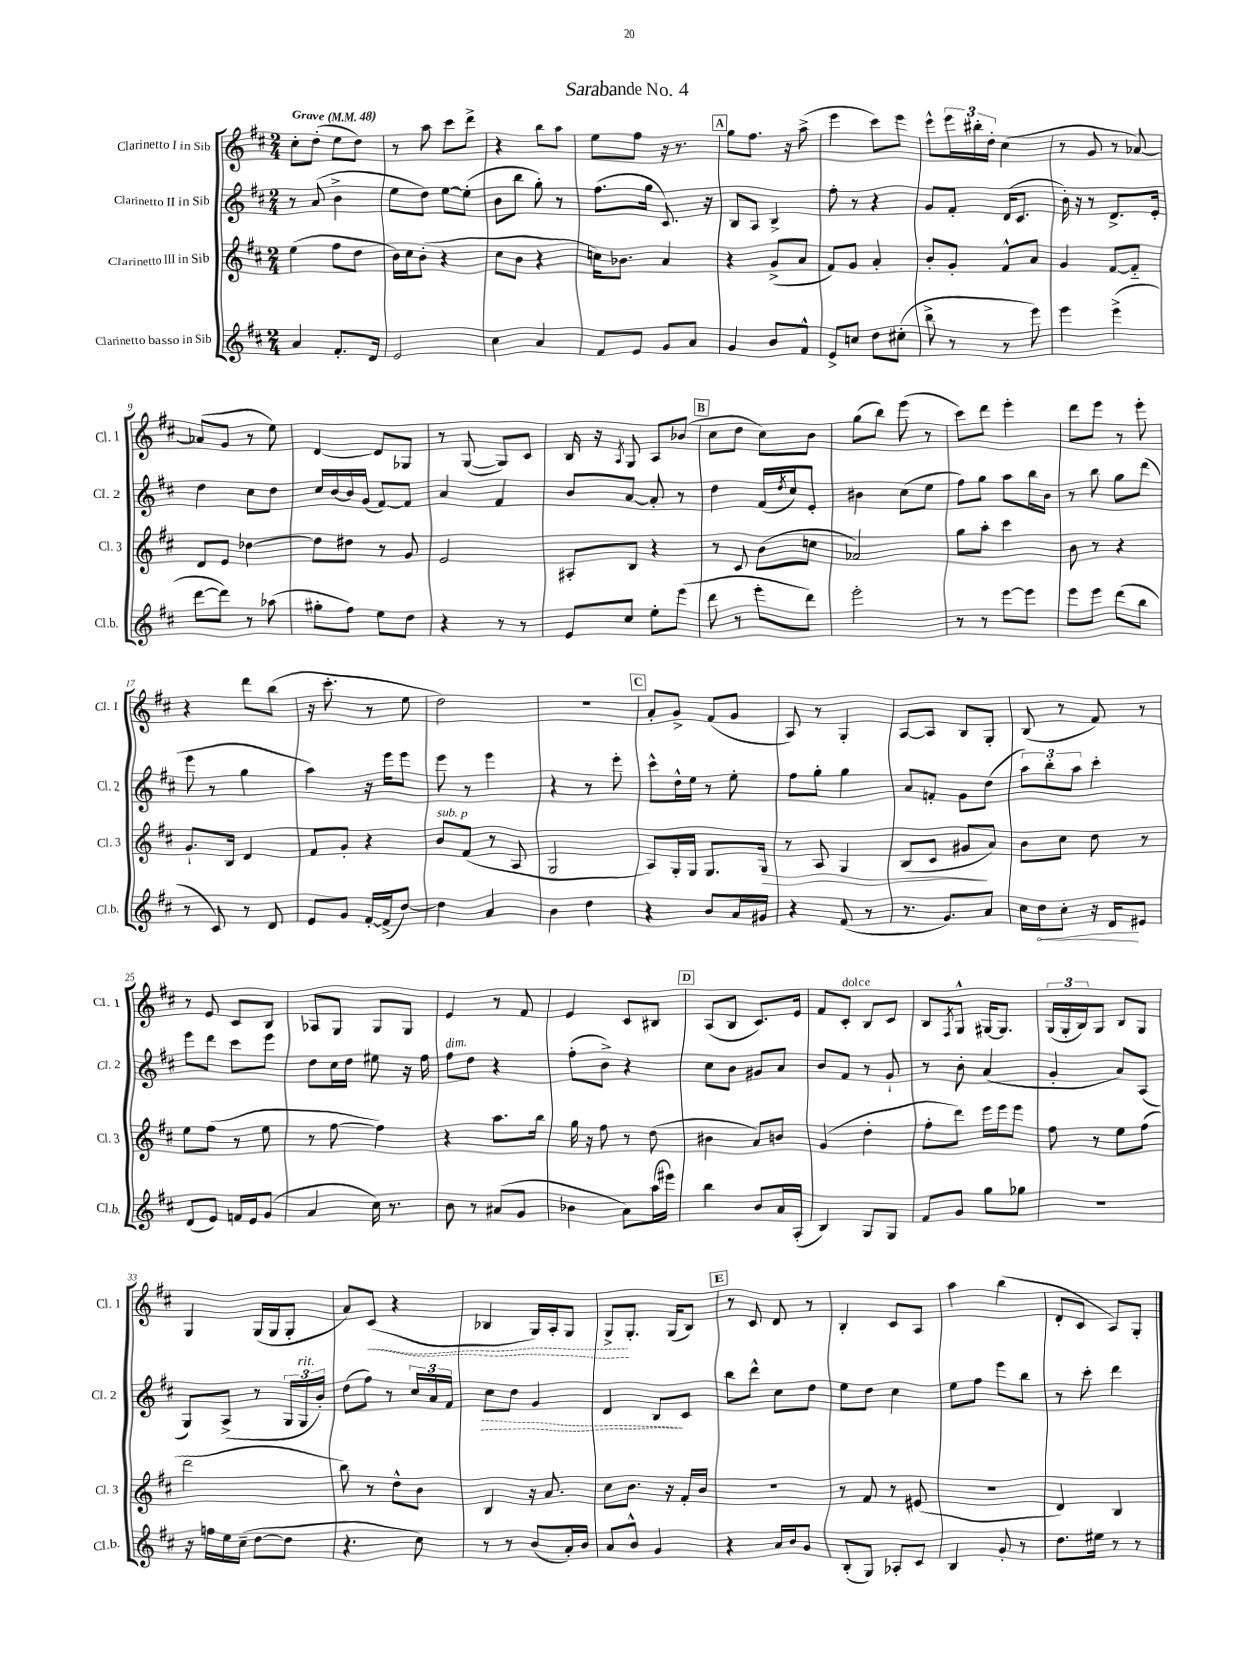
\header { title = "Sarabande No. 4" }
<<
\new StaffGroup <<
\new Staff = "s0" \with { instrumentName = "Clarinetto I in Sib" shortInstrumentName = "Cl. 1" } {
    \clef treble \key d \major \numericTimeSignature \time 2/4 \tempo "Grave" 4 = 48
    cis''8-. d''8-.( e''8 d''8) |
    r8 a''8 cis'''8 d'''8-> |
    r4 b''8 a''8 |
    e''8 fis''8 r16 r8. |
    \mark \markup { \box "A" } g''8 fis''8. r16 a''8->( |
    e'''4 cis'''8) e'''8 |
    e'''8-^ \tuplet 3/2 { e'''16 bis''16-. d''16-. } cis''4( |
    r8 g'8 r8 aes'8~) |
    aes'8( g'8 r8 e''8) |
    d'4~ d'8 ges8 |
    r8 g8~( g8) cis'8 |
    b16 r16 \acciaccatura { a8 } g8 a8 bes'8( |
    \mark \markup { \box "B" } cis''8 d''8 cis''8) b'8 |
    g''8( b''8) e'''8( r8 |
    cis'''8) d'''8 e'''4-. |
    d'''8 e'''8 r8 e'''8-. |
    r4 d'''8 b''8( |
    r16 cis'''8.-. r8 e''8 |
    d''2) |
    r2 |
    \mark \markup { \box "C" } a'8-. g'8-> fis'8( g'8 |
    a8) r8 g4-. |
    a8~ a8 b8 g8-. |
    b8( r8 fis'8) r8 |
    r8 e'8 cis'8 b8 |
    aes8 g8 g8 g8 |
    e'4 r8 fis'8 |
    e'4 cis'8 bis8 |
    \mark \markup { \box "D" } a8( b8 cis'8.) e'16 |
    fis'8 cis'8-.^\markup { \italic "dolce" } b8 cis'8 |
    b8 \acciaccatura { fis8 } g8-^ gis16~ gis8. |
    \tuplet 3/2 { g16( g16-. b16) } g8 b8 g8 |
    g4 g16( g16 g8-. |
    a'8) \once \override Hairpin.style = #'dashed-line cis'8\<( r4 |
    bes4 g16) a16-. g8 |
    g8->\! g8.-. g16( b8) |
    \mark \markup { \box "E" } r8 cis'8 d'8 r8 |
    b4-. cis'8 a8 |
    a''4 b''4( |
    d'8-. cis'8 a8) g8-. \bar "|." |
}
\new Staff = "s1" \with { instrumentName = "Clarinetto II in Sib" shortInstrumentName = "Cl. 2" } {
    \clef treble \key d \major \numericTimeSignature \time 2/4
    r8 a'8( b'4-> |
    e''8 d''8) e''8~ e''8-.( |
    b'8 b''8 g''8-.) r8 |
    fis''8.( g''16 cis'8.) r16 |
    \mark \markup { \box "A" } b8 a8 b4-> |
    fis''8-. r8 r4 |
    g'8 fis'8-. d'16( cis'8. |
    b'16-.) r16 r8 d'8.-> e'16-. |
    d''4 cis''8 d''8 |
    cis''16 b'16~ b'16 g'16( fis'8~) fis'8 |
    a'4 fis'4 |
    b'8 a'8~ a'8-. r8 |
    \mark \markup { \box "B" } d''4 fis'16( \acciaccatura { d''8 } cis''16) e'8-. |
    bis'4 cis''8( e''8 |
    fis''8) g''8 a''8 b''16 b'16 |
    r8 b''8 g''8 d'''8( |
    e'''8 r8 g''4 |
    a''4) r16 e'''16 e'''8 |
    e'''8 r8 e'''4 |
    r4 r8 e'''8-. |
    \mark \markup { \box "C" } cis'''8-^ d''16-^ e''16 r8 e''8-. |
    fis''8 g''8-. g''4 |
    a'8 f'8-. g'8 d''8( |
    \tuplet 3/2 { a''8) b''8-. a''8 } cis'''4-. |
    e'''8 d'''8 cis'''8 e'''8 |
    d''8 cis''16 d''16 eis''8 r16 fis''16 |
    fis''8^\markup { \italic "dim." } d''8 r4 |
    fis''8-.( b'8->) r4 |
    \mark \markup { \box "D" } cis''8 b'8 gis'8 a'8 |
    b'8 fis'8 r8 g'8-! |
    r8 b'8-. a'4( |
    g'4-. a'8) a8( |
    g8) a8->( r8 \tuplet 3/2 { g16 g16^\markup { \italic "rit." } b'16-.) } |
    d''8( fis''8) r8 \tuplet 3/2 { cis''16 a'16 fis'16 } |
    \once \override Hairpin.style = #'dashed-line cis''8\> d''8 g'4 |
    d'4 b8\! cis'8 |
    \mark \markup { \box "E" } b''8 d'''8-^ cis''8 d''8 |
    e''8 d''8 cis''4 |
    e''8 fis''8 e'''8 b''8 |
    r8 cis'''8-. d'''4 \bar "|." |
}
\new Staff = "s2" \with { instrumentName = "Clarinetto III in Sib" shortInstrumentName = "Cl. 3" } {
    \clef treble \key d \major \numericTimeSignature \time 2/4
    e''4( fis''8 d''8 |
    b'16) cis''16 b'8-.( r4 |
    cis''8 b'8 r4 |
    c''16) bes'8. a'4 |
    \mark \markup { \box "A" } r4 g'8->( a'8 |
    fis'8) g'8 a'4-. |
    b'8-. g'8-. fis'8-^ a'8 |
    g'4 fis'8~ fis'8-_ |
    d'8 e'8 des''4~ |
    des''8 dis''8 r8 g'8 |
    e'2 |
    ais8-. b8 r4 |
    \mark \markup { \box "B" } r8 cis'8 b'8( c''8 |
    aes'2) |
    g''8 a''8-. cis'''4 |
    b'8 r8 r4 |
    g'8.-! b16 d'4 |
    fis'8 g'8-. r4 |
    b'8^\markup { \italic "sub. p" } fis'8( r8 a8 |
    g2 |
    \mark \markup { \box "C" } a8) g16-. g16 g8. g16\> |
    r8 a8 g4 |
    b8( cis'8 gis'8\! a'8) |
    b'8 cis''8 d''8 r8 |
    e''8 fis''8( r8 e''8 |
    r8 fis''8~ fis''4) |
    r4 a''8. b''16 |
    g''16 r16 fis''8 r8 d''8( |
    \mark \markup { \box "D" } bis'4 a'8) b'8 |
    g'4( d''4-. |
    fis''8-. d'''8) e'''16 e'''16 e'''8 |
    fis''8 r8 e''8 fis''8( |
    d'''2 |
    b''8) r8 d''8-^ b'8 |
    b4 r16 a'8. |
    cis''8 b'8. r16 fis'16-. b'16 |
    \mark \markup { \box "E" } R2 |
    r8 fis'8 r8 eis'8( |
    R2 |
    d'4) b4 \bar "|." |
}
\new Staff = "s3" \with { instrumentName = "Clarinetto basso in Sib" shortInstrumentName = "Cl.b." } {
    \clef treble \key d \major \numericTimeSignature \time 2/4
    a'4 fis'8.-. d'16 |
    e'2 |
    cis''4 a'4 |
    fis'8 e'8 g'8 a'8 |
    \mark \markup { \box "A" } g'4 b'8 fis'8-^ |
    e'8-> c''8 d''8 cis''8-.( |
    b''8-> r8 r8 e'''8) |
    e'''4 e'''4->( |
    d'''8~ d'''8) r8 aes''8( |
    gis''8-. fis''8) e''8 d''8 |
    r4 r8 r8 |
    e'8 cis''8 e''8-. e'''8( |
    \mark \markup { \box "B" } d'''8 r8 e'''8-. d'''8) |
    e'''2-. |
    r8 r8 e'''8~ e'''8 |
    e'''8 e'''8 d'''8( b''8 |
    r8 cis'8) r8 d'8 |
    e'8 g'8 fis'16~-. fis'16->( d''8~) |
    d''4 a'4 |
    b'4 d''4 |
    \mark \markup { \box "C" } r4 b'8 a'16 gis'16 |
    r4 fis'8( r8 |
    r8. g'8.) a'8 |
    cis''16 \once \override Hairpin.circled-tip = ##t d''16\< cis''8-. r16 d'16\! eis'8 |
    d'8( e'8) f'16 e'16 g'8( |
    a'4 cis''16) r8. |
    b'8 r8 ais'8( g'8 |
    bes'4 a'8) a''16( eis'''16) |
    \mark \markup { \box "D" } b''4 b'8 a'16 a16-.( |
    b4) g8 g8 |
    fis'8 g'8 g''8 ges''8 |
    r2 |
    r16 f''16 e''16 cis''16--( d''8~ d''8 |
    r4. cis''8) |
    r8 r8 b'8( a'16-.) b'16 |
    a'8 b'8-^ g'4 |
    \mark \markup { \box "E" } r4 a'16 b'16 g'8 |
    b8-.( g8) aes8-. cis'8 |
    b4 g'8-. r8 |
    d''8. eis''16 r8 r8 \bar "|." |
}
>>
>>
